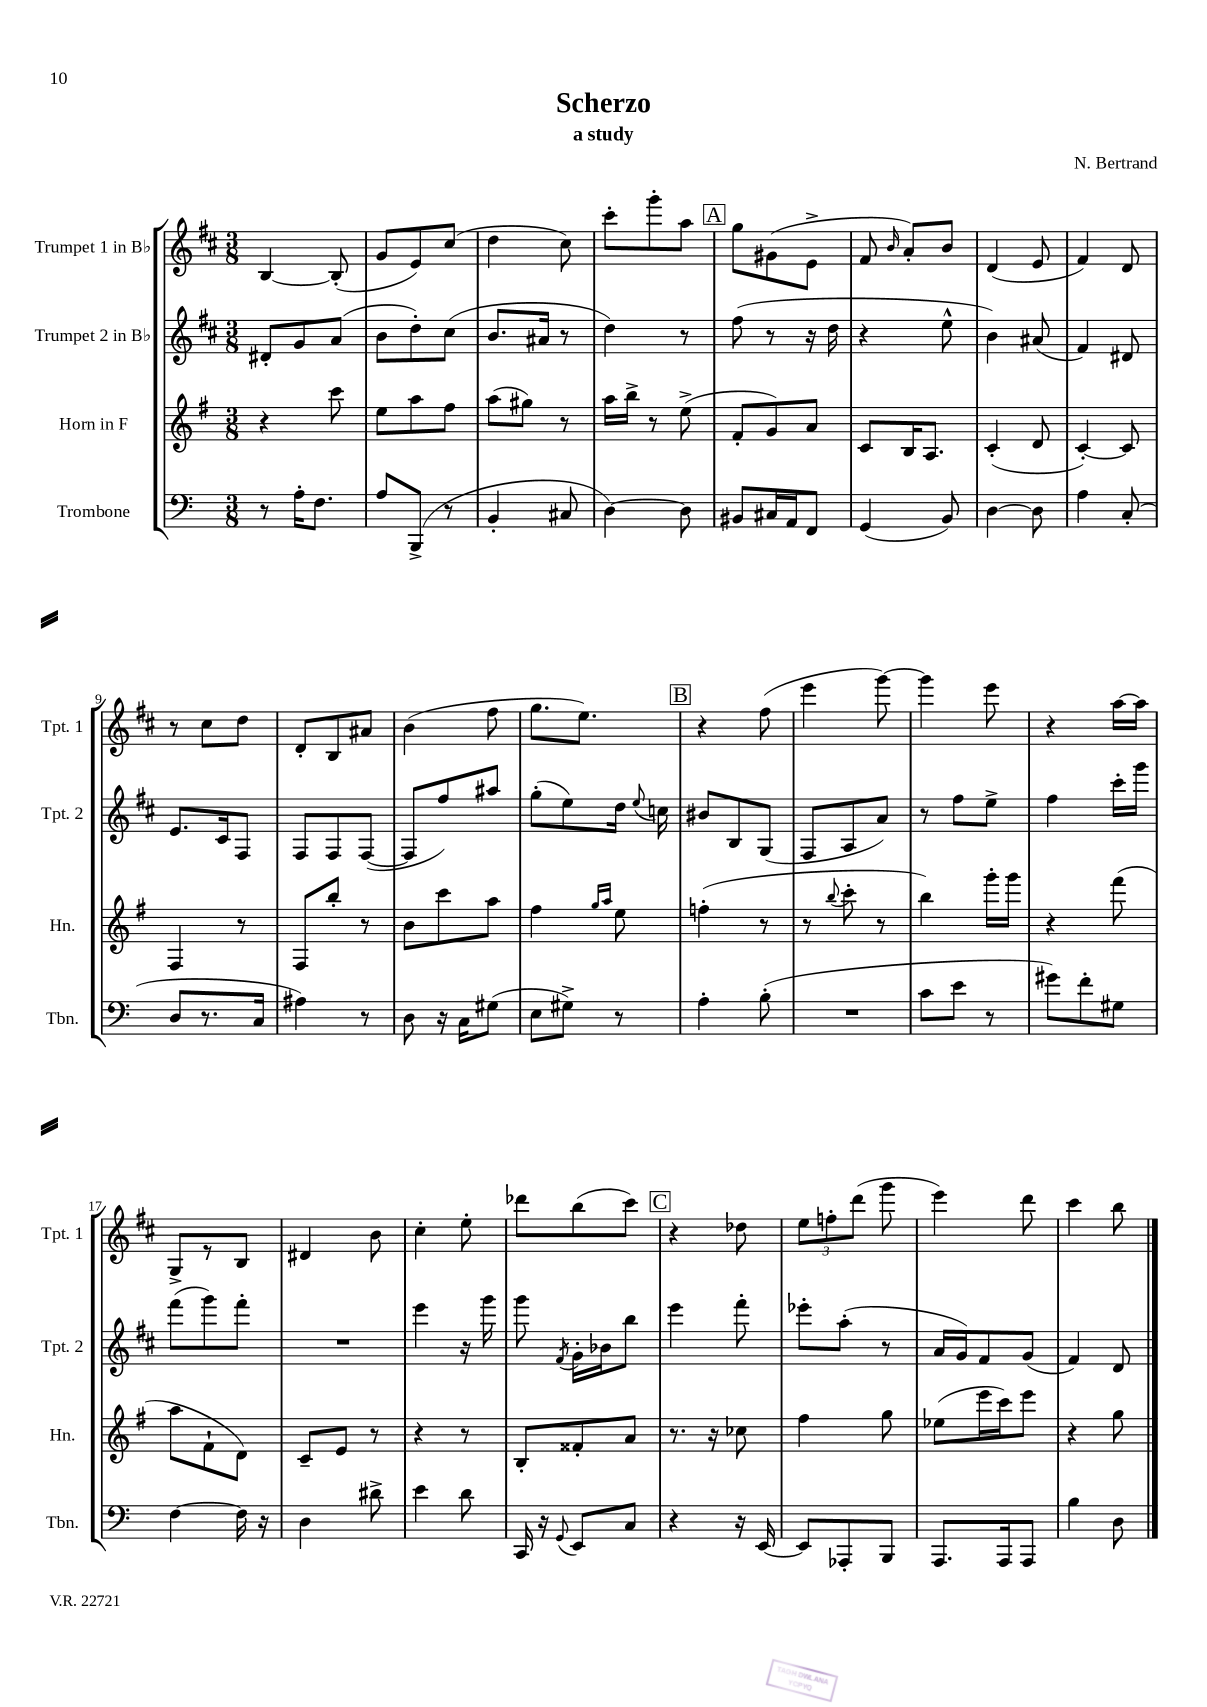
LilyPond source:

\header { title = "Scherzo" composer = "N. Bertrand" subtitle = "a study" }
<<
\new StaffGroup <<
\new Staff = "s0" \with { instrumentName = "Trumpet 1 in Bb" shortInstrumentName = "Tpt. 1" } {
    \clef treble \key d \major \numericTimeSignature \time 3/8
    \autoBeamOff b4~ b8-.( |
    g'8[ e'8) cis''8]( |
    d''4 cis''8) |
    cis'''8[-. g'''8-. a''8] |
    \mark \markup { \box "A" } g''8[ gis'8( e'8]-> |
    fis'8 \grace { b'16 } a'8[-.) b'8] |
    d'4( e'8 |
    fis'4) d'8 |
    r8 cis''8[ d''8] |
    d'8[-. b8 ais'8] |
    b'4( fis''8 |
    g''8.[ e''8.]) |
    \mark \markup { \box "B" } r4 fis''8( |
    e'''4 g'''8~) |
    g'''4 e'''8 |
    r4 a''16[~ a''16] |
    g8[-> r8 b8] |
    dis'4 b'8 |
    cis''4-. e''8-. |
    des'''8[ b''8( cis'''8]) |
    \mark \markup { \box "C" } r4 des''8 |
    \tuplet 3/2 { e''8[ f''8-. d'''8]( } g'''8 |
    e'''4) d'''8 |
    cis'''4 b''8 \bar "|." |
}
\new Staff = "s1" \with { instrumentName = "Trumpet 2 in Bb" shortInstrumentName = "Tpt. 2" } {
    \clef treble \key d \major \numericTimeSignature \time 3/8
    \autoBeamOff dis'8[-. g'8 a'8]( |
    b'8[ d''8-.) cis''8]( |
    b'8.[ ais'16] r8 |
    d''4) r8 |
    \mark \markup { \box "A" } fis''8( r8 r16 d''16 |
    r4 e''8-^ |
    b'4) ais'8( |
    fis'4) dis'8 |
    e'8.[ cis'16 fis8] |
    fis8[ fis8 fis8]~( |
    fis8[ fis''8) ais''8] |
    g''8[-.( e''8) d''16] \appoggiatura { e''8 } c''16 |
    \mark \markup { \box "B" } bis'8[ b8 g8]( |
    fis8[ a8 a'8]) |
    r8 fis''8[ e''8]-> |
    fis''4 cis'''16[-. g'''16] |
    fis'''8[( g'''8) fis'''8]-. |
    R4. |
    e'''4 r16 g'''16 |
    g'''8 \acciaccatura { fis'8 } g'16[-. bes'16 b''8] |
    \mark \markup { \box "C" } e'''4 fis'''8-. |
    ees'''8[-. a''8]-.( r8 |
    a'16[ g'16) fis'8 g'8]( |
    fis'4) d'8 \bar "|." |
}
\new Staff = "s2" \with { instrumentName = "Horn in F" shortInstrumentName = "Hn." } {
    \clef treble \key g \major \numericTimeSignature \time 3/8
    \autoBeamOff r4 c'''8 |
    e''8[ a''8 fis''8] |
    a''8[( gis''8]) r8 |
    a''16[ b''16]-> r8 e''8->( |
    \mark \markup { \box "A" } fis'8[-. g'8) a'8] |
    c'8[ b16 a8.] |
    c'4-.( d'8 |
    c'4~-.) c'8 |
    fis4 r8 |
    fis8[ b''8]-. r8 |
    b'8[ c'''8 a''8] |
    fis''4 \grace { g''16[ a''16] } e''8 |
    \mark \markup { \box "B" } f''4-.( r8 |
    r8 \appoggiatura { b''8 } c'''8-. r8 |
    b''4) g'''16[-. g'''16] |
    r4 fis'''8( |
    a''8[ fis'8-! d'8]) |
    c'8[-- e'8] r8 |
    r4 r8 |
    b8[-. fisis'8-. a'8] |
    \mark \markup { \box "C" } r8. r16 ces''8 |
    fis''4 g''8 |
    ees''8[( e'''16 c'''16) e'''8] |
    r4 g''8 \bar "|." |
}
\new Staff = "s3" \with { instrumentName = "Trombone" shortInstrumentName = "Tbn." } {
    \clef bass \key c \major \numericTimeSignature \time 3/8
    \autoBeamOff r8 a16[-. f8.] |
    a8[ b,,8]->( r8 |
    b,4-. cis8 |
    d4~) d8 |
    \mark \markup { \box "A" } bis,8[ cis16 a,16 f,8] |
    g,4( b,8) |
    d4~ d8 |
    a4 c8-.( |
    d8[ r8. c16] |
    ais4) r8 |
    d8 r16 c16[ gis8]( |
    e8[ gis8]->) r8 |
    \mark \markup { \box "B" } a4-. b8-.( |
    R4. |
    c'8[ e'8] r8 |
    gis'8[) f'8-. gis8] |
    f4~ f16 r16 |
    d4 dis'8-> |
    e'4 d'8 |
    c,16 r16 \appoggiatura { g,8 } e,8[ c8] |
    \mark \markup { \box "C" } r4 r16 e,16~ |
    e,8[ aes,,8-. b,,8] |
    a,,8.[ a,,16 a,,8] |
    b4 d8 \bar "|." |
}
>>
>>
